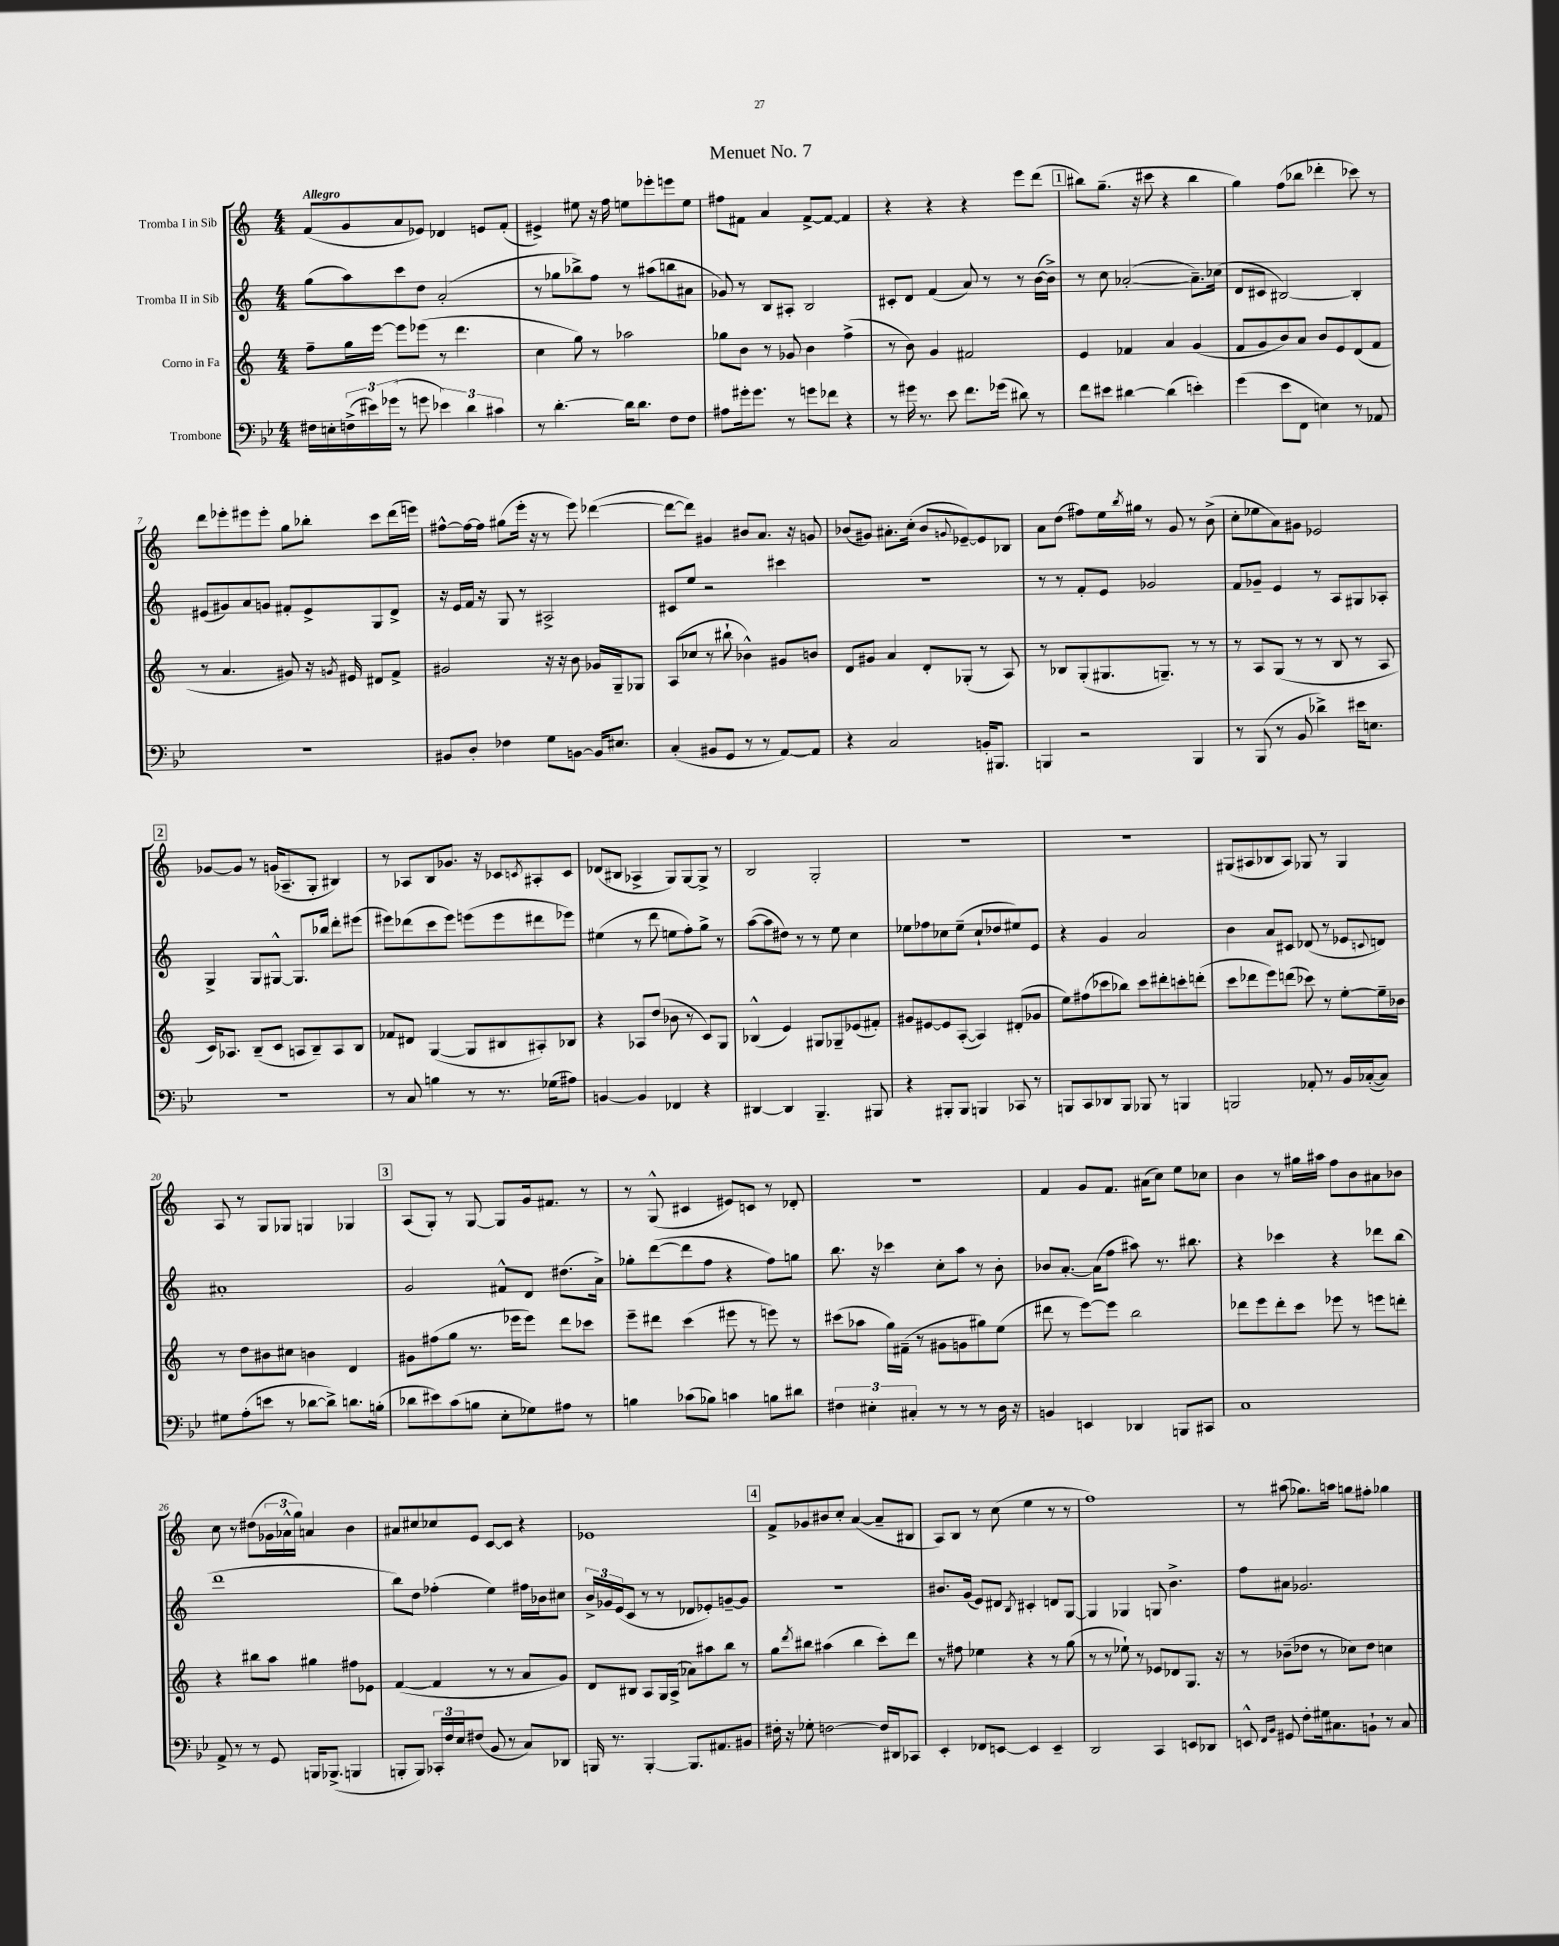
\header { title = "Menuet No. 7" }
<<
\new StaffGroup <<
\new Staff = "s0" \with { instrumentName = "Tromba I in Sib" } {
    \clef treble \key c \major \numericTimeSignature \time 4/4 \tempo "Allegro"
    f'8( g'8 a'8 ees'8) des'4 e'8 f'8-.( |
    eis'4->) eis''8 r16 f''16 e''8 ees'''8-. e'''8 e''8 |
    fis''8 fis'8 a'4 fis'8~-> fis'8~ fis'4 |
    r4 r4 r4 e'''8 d'''8( |
    \mark \markup { \box "1" } bis''8) g''8.--( r16 cis'''8 r4 bis''4 |
    g''4) f''8( bes''8 des'''4-. ces'''8) r8 |
    d'''8 ees'''8-. eis'''8 eis'''8-. g''8 bes''8-. c'''8 d'''16( e'''16) |
    fis''8~-^ fis''16~ fis''16 gis''8( e'''16-. r16 r8 e'''8) des'''4~( |
    des'''8~ des'''8) gis'4 bis'8 a'8. r16 g'8 |
    bes'8( gis'8) ais'8.-. c''16-.( bes'8 \appoggiatura { g'8 } ees'8~--) ees'8 bes8 |
    a'8 d''8( fis''8) e''16 \acciaccatura { b''8 } gis''16 r8 g'8 r8 b'8->( |
    c''8-. ees''8 a'8) gis'8 ees'2 |
    \mark \markup { \box "2" } ges'8~ ges'8 r8 g'16( aes8.-- g8-. bis4) |
    r8 aes8 b8 ges'8. r16 ces'8 \acciaccatura { c'8 } ais8-. c'8 |
    des'8( bis8 aes4-> g8) g8~ g8-> r8 |
    b2 g2-. |
    R1 |
    R1 |
    gis8( ais8 bes8 ais8) ges8 r8 ges4 |
    a8 r8 g8 ges8 g4 ges4 |
    \mark \markup { \box "3" } a8( g8-.) r8 g8~ g8 g'16 fis'8. r8 |
    r8 g8-^( cis'4 eis'8) c'8 r8 des'8-. |
    R1 |
    f'4 g'8 f'8. ais'16( c''8) e''8 ces''8 |
    b'4 r8 gis''16 ais''16 f''8 b'8 ais'8 bes'8 |
    c''8 r8 dis''8( \tuplet 3/2 { ges'16 aes'16-^ g''16) } a'4 b'4 |
    ais'8 cis''8 ces''8 e'8 c'8~ c'8 r4 |
    ees'1 |
    \mark \markup { \box "4" } f'8-> ges'8 bis'8 c''8-. a'4~( a'8-- bis8 |
    a8) b8 r8 c''8( e''4 r8 r8 |
    f''1) |
    r8 ais''8( ges''8.) a''16 g''8 fis''8-. ges''4 \bar "|." |
}
\new Staff = "s1" \with { instrumentName = "Tromba II in Sib" } {
    \clef treble \key c \major \numericTimeSignature \time 4/4
    g''8( a''8) c'''8 d''8 a'2-.( |
    r8 ges''8 bes''8->) f''8 r8 ais''8( b''8 ais'8 |
    ges'8) r8 b8 ais8-. b2 |
    cis'8-. d'8 f'4( a'8) r8 r8 b'16~( b'16->) |
    \mark \markup { \box "1" } r8 c''8 aes'2~-.( aes'8.--) ces''16( |
    d'8 cis'8 bis2~) bis4-. |
    eis'8( gis'8) a'8 g'8 fis'8-. eis'8-> g8 d'8-> |
    r16 e'16 f'16 r16 g8 r8 ais2-> |
    cis'8 e''8 r2 cis'''4 |
    R1 |
    r8 r8 f'8-. e'8 ges'2 |
    f'8 ges'8-- e'4 r8 a8 gis8 aes8-. |
    \mark \markup { \box "2" } g4-> g8 gis8~-^ gis8. bes''16 d'''8-. eis'''8( |
    eis'''8) des'''8( c'''8 eis'''8) e'''8( e'''8 dis'''8 ees'''8) |
    eis''4( r8 d'''8 e''8 f''8-.) g''8-> r8 |
    a''8~( a''8 dis''8) r8 r8 e''8 c''4 |
    ees''8 fes''8 ces''8 ees''8--( ces''8-! des''8 eis''8) e'8 |
    r4 g'4 a'2 |
    b'4 a'8 cis'8 des'8( r8 ees'8 \appoggiatura { c'8 } d'8) |
    ais'1-. |
    \mark \markup { \box "3" } g'2 fis'8-^ d'8 dis''8.( a'16->) |
    ges''8-. d'''8~( d'''8 f''8 r4 f''8) g''8 |
    b''8. r16 ces'''4 c''8-. a''8 r8 b'8-. |
    bes'8 a'8.~-. a'16( f''8 ais''8) r8. bis''8. |
    r4 ces'''4 r4 des'''8 b''8( |
    d'''1 |
    b''8) d''8 fes''4-.( e''4) fis''16 bes'16 cis''8 |
    \tuplet 3/2 { b'16-> ges'16 e'16( } c'8 r8 r8 des'8 ees'8-.) g'8~-- g'8 |
    \mark \markup { \box "4" } R1 |
    bis'8. g'16( e'8) dis'8 \acciaccatura { b8 } cis'4-. d'8 g8~ |
    g4 ges4 g8 b'4.-> |
    f''8 ais'8 ges'2. \bar "|." |
}
\new Staff = "s2" \with { instrumentName = "Corno in Fa" } {
    \clef treble \key c \major \numericTimeSignature \time 4/4
    f''8-- g''16 e'''16~ e'''8 ees'''8( r8 d'''4. |
    c''4 g''8) r8 aes''2 |
    ges''8 b'8 r8 ges'8 b'4 f''4->( |
    r8 b'8) g'4 fis'2 |
    \mark \markup { \box "1" } e'4 fes'4 a'4 g'4( |
    f'8 g'8 b'8) a'8 b'8 e'8 d'8( f'8 |
    r8 a'4. gis'8) r16 \acciaccatura { g'8 } eis'16 dis'8 f'8-> |
    gis'2 r16 r16 b'8 ges'16 g16-- ges8 |
    a8( ces''8 r8 bis''8-! bes'4-^) gis'8 b'8 |
    d'8 gis'8 a'4 d'8-. ges8-.( r8 a8) |
    r8 bes8 g8-.( gis8. g8.--) r8 r8 |
    r8 a8 g8( r8 r8 b8 r8 a8 |
    \mark \markup { \box "2" } c'16) aes8. b8--( c'8 a8 b8--) a8 b8 |
    fes'8 dis'8 g4~( g8 bis8 ais8-.) bes8 |
    r4 aes8 d''8( bes'8 r8 c'8) g8 |
    bes4-^( e'4) gis8 ges8-- ees'8( fis'8-.) |
    gis'8 eis'8~ eis'8 a8~-.( a4) dis'8-.( ges'8 |
    e''8) fis''8( ces'''8 bes''8) ces'''8 dis'''8-. c'''8-. d'''8-.( |
    c'''8 des'''8 e'''8) d'''8( ces'''8) r8 e''8~-. e''16-- bes'16 |
    r8 d''8 bis'8 cis''8 b'4 d'4 |
    \mark \markup { \box "3" } gis'8 fis''8( g''8 r8. ees'''16 ees'''8) d'''8 ces'''8 |
    e'''8-- dis'''8 c'''4( eis'''8 r8 e'''8) r8 |
    cis'''8( aes''8 g''16) fis'16--( r8 gis'8 g'8 gis''8) e''8( |
    dis'''8 r8 e'''8~) e'''8 b''2 |
    des'''8 e'''8 des'''8-. c'''8 ees'''8 r8 e'''8 d'''8-. |
    r4 bis''8 a''8 gis''4 fis''8 ees'8 |
    f'4~( f'4 r8 r8 a'8 g'8) |
    d'8 bis8 a8 g16 a16->( aes'8) ais''8 b''8 r8 |
    \mark \markup { \box "4" } g''8 \acciaccatura { d'''8 } bis''8 ais''4( bis''4 c'''8-.) d'''8 |
    r8 fis''8 ees''4 r4 r8 g''8( |
    r8 r8 ees''8-!) r8 ees'8 des'8 g8. r16 |
    r8 bes'8--( des''8 r8 ces''8) des''8 c''4 \bar "|." |
}
\new Staff = "s3" \with { instrumentName = "Trombone" } {
    \clef bass \key bes \major \numericTimeSignature \time 4/4
    fis16 e16-. \tuplet 3/2 { f16->( eis'16) ges'16( } r8 g'8 \tuplet 3/2 { ees'4) d'4 cis'4 } |
    r8 d'4.~-. d'16 d'8. f8 f8 |
    ais8 gis'16-. gis'8. r8 g'8 fes'8 r4 |
    r8 gis'16 r8. ees'8 f'8. ges'16( dis'8) r8 |
    \mark \markup { \box "1" } f'8 eis'8 dis'4~ dis'4( e'4-.) |
    g'4( ees'8 f,8 e4) r8 aes,8 |
    R1 |
    bis,8 d8-. fes4 g8 b,8~ b,16 eis8. |
    c4-.( bis,8 g,8 r8 r8 a,8~) a,8 |
    r4 c2 b,16-. bis,,8. |
    b,,4 r2 b,,4 |
    r8 bes,,8( r8 bes,8 des'4->) eis'16 e8. |
    \mark \markup { \box "2" } R1 |
    r8 c8 b4 r8 r8. ges16( ais8) |
    b,4~ b,4 fes,4 r4 |
    dis,4~ dis,4 bes,,4.-- bis,,8 |
    r4 bis,,8-. bis,,8 b,,4 ces,8 r8 |
    b,,8 c,8 des,8 b,,8 bes,,8 r8 b,,4 |
    b,,2 aes,8-. r8 bes,16 ces16~-.( ces8) |
    gis8 a8-.( e'8 r8 des'8~ des'8->) d'8. b16-.( |
    \mark \markup { \box "3" } des'8 eis'8) c'8( b8 ees8-. ges8) ais8 r8 |
    b4 ces'8( bes8) c'4 b8 dis'8 |
    \tuplet 3/2 { fis4 eis4-. cis4-. } r8 r8 r8 d16 r16 |
    b,4 e,4 des,4 b,,8 cis,8 |
    c1 |
    a,8-> r8 r8 g,8 b,,16 bes,,8.->( b,,4 |
    b,,8-. b,,8) \tuplet 3/2 { ces,16-. f16 ees16 } fis8( bes,8 r8 c8) des,8 |
    b,,16 r8. b,,4~-. b,,8. ais,8. bis,8 |
    \mark \markup { \box "4" } fis16-. r16 ges8-. f2~ f16 dis,16 ces,8 |
    ees,4-. fes,8 e,8~ e,4 e,4-- |
    d,2 c,4 e,8 des,8 |
    e,8-^ \grace { f,16 bes,16 } gis,8 f8-. gis16 cis8. b,8-! r8 cis8 \bar "|." |
}
>>
>>
